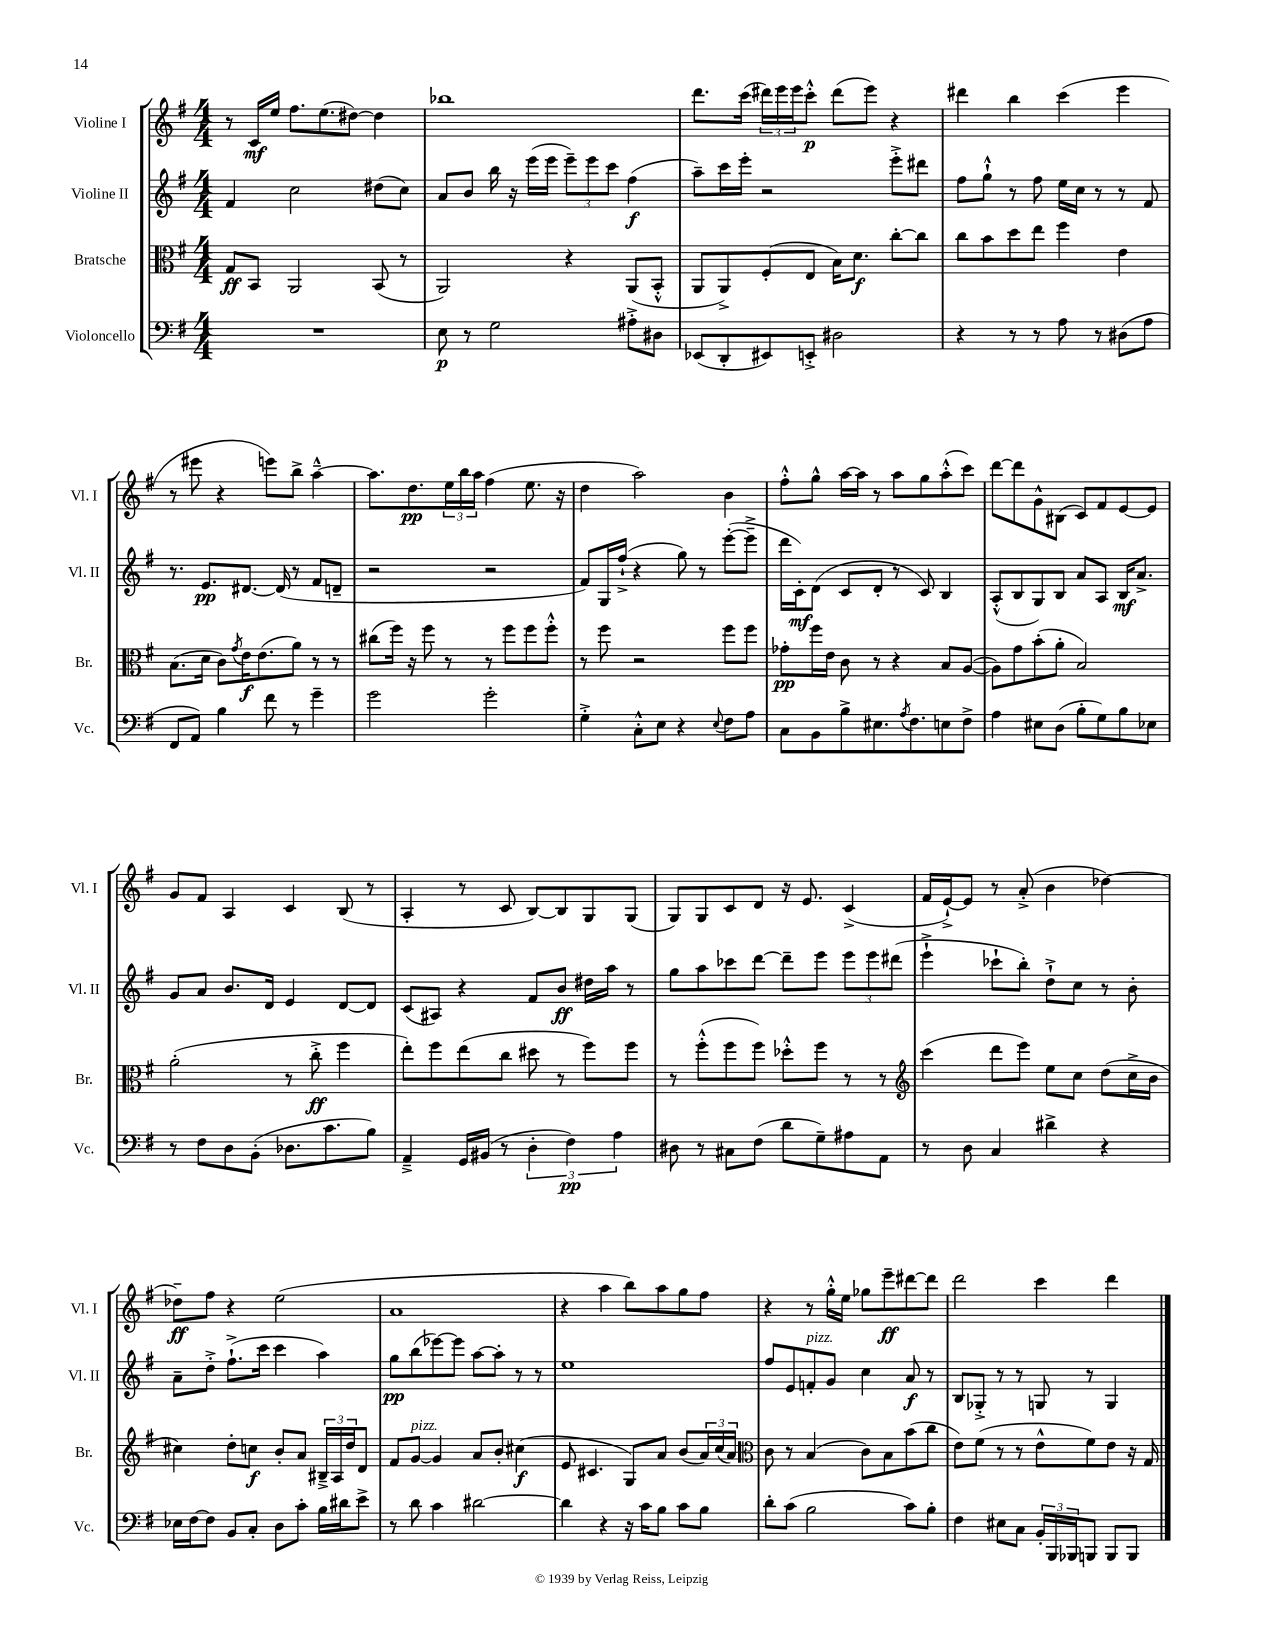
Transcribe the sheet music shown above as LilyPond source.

<<
\new StaffGroup <<
\new Staff = "s0" \with { instrumentName = "Violine I" shortInstrumentName = "Vl. I" } {
    \clef treble \key g \major \numericTimeSignature \time 4/4
    r8 c'16\mf e''16 fis''8. e''8.( dis''8~) dis''4 |
    bes''1 |
    d'''8. c'''16( \tuplet 3/2 { dis'''16) e'''16 e'''16 } c'''8-.-^\p dis'''8( e'''8) r4 |
    dis'''4 b''4 c'''4( e'''4 |
    r8 eis'''8 r4 e'''8) b''8-> a''4~---^ |
    a''8. d''8.\pp \tuplet 3/2 { e''16 b''16 a''16 } fis''4( e''8. r16 |
    d''4 a''2) b'4 |
    fis''8-.-^ g''8-^ a''16~ a''16 r8 a''8 g''8 a''8-.-^( c'''8) |
    d'''8~ d'''8 g'8-^ bis8( c'8) fis'8 e'8~ e'8 |
    g'8 fis'8 a4 c'4 b8( r8 |
    a4-. r8 c'8 b8~) b8 g8 g8( |
    g8) g8 c'8 d'8 r16 e'8. c'4->( |
    fis'16 e'16~-!->) e'8 r8 a'8-.->( b'4 des''4~) |
    des''8--\ff fis''8 r4 e''2( |
    a'1 |
    r4 a''4 b''8) a''8 g''8 fis''8 |
    r4 r8 g''16-.-^ e''16 ges''8 e'''8--\ff dis'''8~ dis'''8 |
    d'''2 c'''4 d'''4 \bar "|." |
}
\new Staff = "s1" \with { instrumentName = "Violine II" shortInstrumentName = "Vl. II" } {
    \clef treble \key g \major \numericTimeSignature \time 4/4
    fis'4 c''2 dis''8( c''8) |
    a'8 b'8 b''16 r16 e'''16( e'''16 \tuplet 3/2 { e'''8--) e'''8 c'''8 } fis''4\f( |
    a''8--) c'''16 e'''16-. r2 e'''8-.-> dis'''8 |
    fis''8 g''8-!-^ r8 fis''8 e''16 c''16 r8 r8 fis'8 |
    r8. e'8.\pp dis'8.~ dis'16( r8 fis'8 d'8-- |
    r2 r2 |
    fis'8) g16 fis''16-!->( r4 g''8) r8 e'''8~-.( e'''8---> |
    d'''16 c'16-.\mf) d'8( c'8 d'8-. r8 c'8) b4 |
    a8-.-^( b8 g8) b8 a'8 a8 b16\mf a'8.-> |
    g'8 a'8 b'8. d'16 e'4 d'8~ d'8 |
    c'8( ais8) r4 fis'8 b'8\ff dis''16 a''16 r8 |
    g''8 a''8 ces'''8 d'''8~ d'''8-- e'''8 \tuplet 3/2 { e'''8 e'''8 dis'''8( } |
    e'''4-!-> ces'''8-! b''8-.) d''8-!-> c''8 r8 b'8-. |
    a'8-- d''8-.-> fis''8.-!->( c'''16 c'''4 a''4) |
    g''8\pp b''8( ees'''8~) ees'''8 a''8~ a''8-. r8 r8 |
    e''1 |
    fis''8 e'8 f'8-.^\markup { \italic "pizz." } g'8 c''4 a'8\f r8 |
    b8 ges8-.-> r8 r8 g8 r8 g4 \bar "|." |
}
\new Staff = "s2" \with { instrumentName = "Bratsche" shortInstrumentName = "Br." } {
    \clef alto \key g \major \numericTimeSignature \time 4/4
    g8\ff b,8 a,2 b,8( r8 |
    a,2) r4 a,8( b,8-.-^ |
    a,8 a,8->) fis8-.( e8 b16) d'8.\f c''8~-. c''8 |
    c''8 b'8 d''8 e''8 fis''4 e'4 |
    b8.( d'16 c'8) \acciaccatura { g'8 } e'16\f e'8.( a'8) r8 r8 |
    cis''8( fis''16) r16 fis''8 r8 r8 fis''8 fis''8 fis''8-.-^ |
    r8 fis''8 r2 fis''8 fis''8 |
    ges'8-.\pp fis''16 e'16 c'8 r8 r4 b8 a8~( |
    a8) g'8 b'8-.( a'8-. b2) |
    a'2-.( r8 c''8-.->\ff fis''4 |
    e''8-.) fis''8 e''8( c''8 dis''8 r8 fis''8) fis''8 |
    r8 fis''8-.-^( fis''8 fis''8) des''8-.-^ fis''8 r8 r8 |
    \clef treble c'''4( d'''8 e'''8) e''8 c''8 d''8( c''16-> b'16 |
    cis''4) d''8-. c''8\f b'8-. a'8 \tuplet 3/2 { bis16---> a16 d''16 } d'8 |
    fis'8 g'8~^\markup { \italic "pizz." } g'4 a'8 b'8-. cis''4\f( |
    e'8 cis'4. g8) a'8 b'8( \tuplet 3/2 { a'16) c''16( a'16) } |
    \clef alto c'8 r8 b4( c'8) b8 b'8( c''8 |
    e'8) fis'8( r8 r8 e'8-^ fis'8) e'8 r16 g16 \bar "|." |
}
\new Staff = "s3" \with { instrumentName = "Violoncello" shortInstrumentName = "Vc." } {
    \clef bass \key g \major \numericTimeSignature \time 4/4
    R1 |
    e8\p r8 g2 ais8-.-> dis8 |
    ees,8( d,8-. eis,8) e,8-.-> dis2 |
    r4 r8 r8 a8 r8 dis8( a8 |
    fis,8 a,8) b4 fis'8 r8 g'4-- |
    g'2 g'2-. |
    g4-.-> c8-.-^ e8 r4 \appoggiatura { e8 } fis8 a8 |
    c8 b,8 b8-> eis8. \acciaccatura { a8 } fis8. e8 fis8-> |
    a4 eis8 d8( b8-. g8) b8 ees8 |
    r8 fis8 d8 b,8-.( des8. c'8. b8) |
    a,4---> g,16 bis,16( r8 \tuplet 3/2 { d4-. fis4\pp) a4 } |
    dis8 r8 cis8 fis8( d'8 g8--) ais8 a,8 |
    r8 d8 c4 dis'4-> r4 |
    ees16 fis16~ fis8 b,8 c8-. d8 c'8-. b16 dis'16 e'8-> |
    r8 d'8 c'4 dis'2~ |
    dis'4 r4 r16 c'16 b8 c'8 b8 |
    d'8-. c'8( b2 c'8) b8-. |
    fis4 eis8 c8 \tuplet 3/2 { b,16-. b,,16 bes,,16 } b,,8 b,,8 b,,8 \bar "|." |
}
>>
>>
\layout { \context { \Score \remove "Bar_number_engraver" } }
